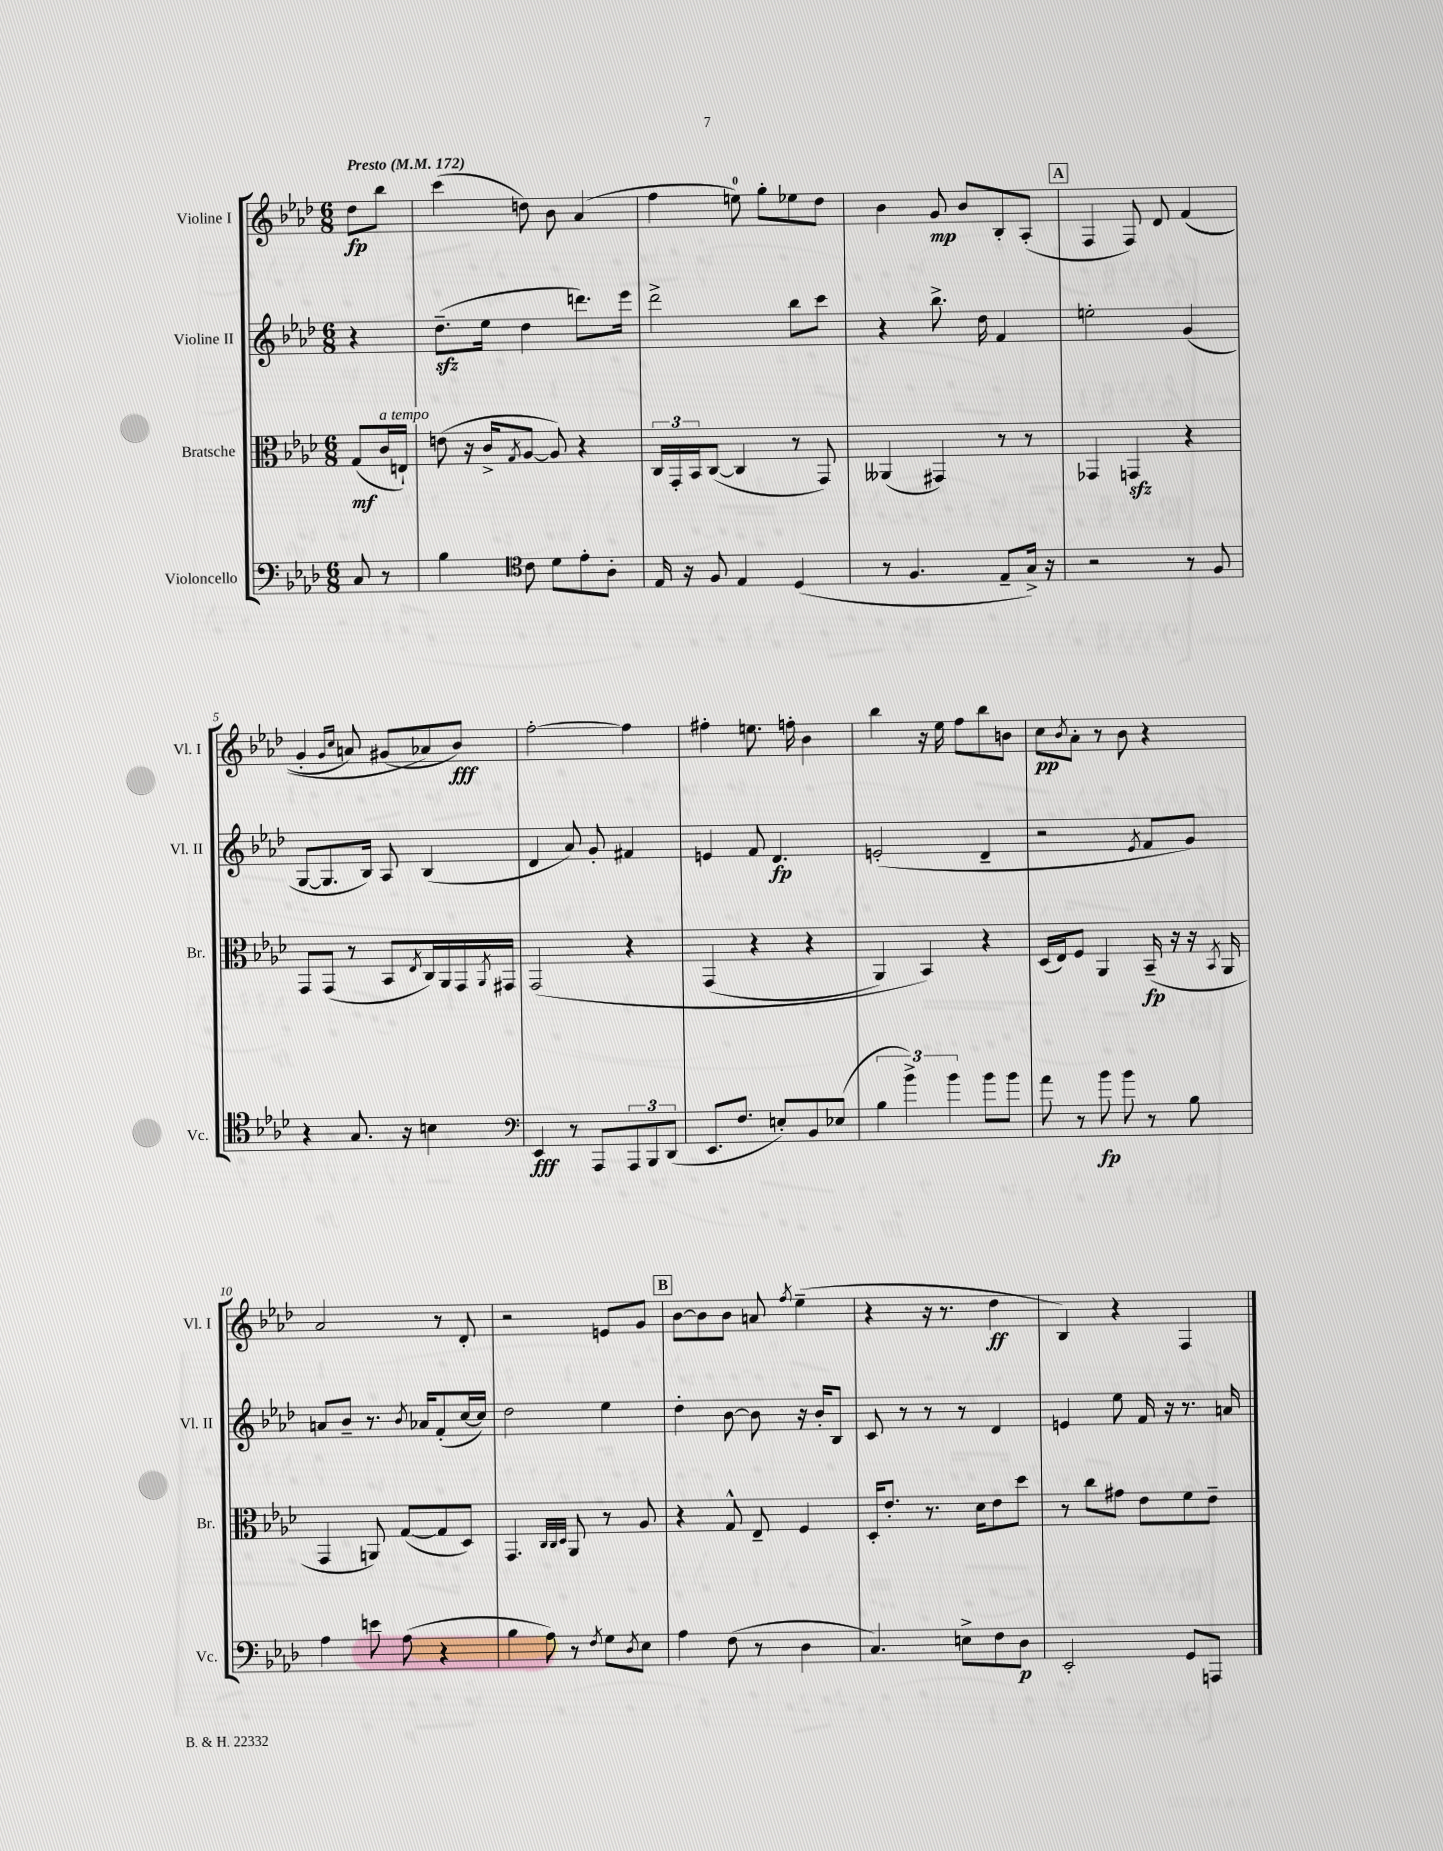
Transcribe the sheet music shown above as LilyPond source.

<<
\new StaffGroup <<
\new Staff = "s0" \with { instrumentName = "Violine I" shortInstrumentName = "Vl. I" } {
    \clef treble \key aes \major \numericTimeSignature \time 6/8 \partial 4 \tempo "Presto" 4 = 172
    des''8\fp bes''8 |
    c'''4( d''8) bes'8 aes'4( |
    f''4 e''8-0) g''8-. ees''8 des''8 |
    bes'4 g'8\mp bes'8 bes8-. aes8-.( |
    \mark \markup { \box "A" } f4 f8) des'8 f'4(\( |
    g'4-. \grace { g'16 c''16 } a'8) gis'8( aes'8\) bes'8\fff) |
    f''2~-. f''4 |
    fis''4-. e''8. f''16-. bes'4 |
    bes''4 r16 ees''16 f''8 bes''8 b'8 |
    c''8\pp \acciaccatura { bes'8 } aes'8-. r8 bes'8 r4 |
    aes'2 r8 des'8-. |
    r2 e'8 g'8 |
    \mark \markup { \box "B" } bes'8~ bes'8 bes'8 a'8 \acciaccatura { f''8 } ees''4--( |
    r4 r16 r8. des''4\ff |
    bes4) r4 f4 \bar "|." |
}
\new Staff = "s1" \with { instrumentName = "Violine II" shortInstrumentName = "Vl. II" } {
    \clef treble \key aes \major \numericTimeSignature \time 6/8 \partial 4
    r4 |
    des''8.--\sfz( ees''16 des''4 d'''8.) ees'''16 |
    des'''2-> bes''8 c'''8 |
    r4 bes''8.-> des''16 f'4 |
    \mark \markup { \box "A" } e''2-. g'4( |
    g8~ g8. bes16) aes8 bes4( |
    des'4 aes'8) g'8-. fis'4 |
    e'4 f'8 des'4.\fp |
    e'2-.( des'4-- |
    r2 \acciaccatura { ees'8 } f'8 g'8) |
    a'8 bes'8-- r8. \acciaccatura { bes'8 } aes'16 f'8-.( c''16~ c''16) |
    des''2 ees''4 |
    \mark \markup { \box "B" } des''4-. bes'8~ bes'8 r16 bes'16-. bes8 |
    c'8 r8 r8 r8 des'4 |
    e'4 ees''8 f'16 r16 r8. a'16 \bar "|." |
}
\new Staff = "s2" \with { instrumentName = "Bratsche" shortInstrumentName = "Br." } {
    \clef alto \key aes \major \numericTimeSignature \time 6/8 \partial 4
    g8\mf( c'16^\markup { \italic "a tempo" } e16-!) |
    e'8( r16 c'16-> \acciaccatura { g8 } aes8~ aes8) r4 |
    \tuplet 3/2 { c16 g,16-. bes,16 } c8~( c4 r8 g,8) |
    aeses,4( gis,4) r8 r8 |
    \mark \markup { \box "A" } ges,4 g,4\sfz r4 |
    g,8 g,8( r8 bes,8 \acciaccatura { ees8 } c16) aes,16 g,16 \acciaccatura { aes,8 } gis,16 |
    g,2\( r4 |
    g,4( r4 r4 |
    aes,4) bes,4\) r4 |
    des16( ees16) f8 aes,4 bes,16--\fp( r16 r16 \acciaccatura { bes,8 } aes,16 |
    g,4 a,8) g8~( g8 des8) |
    g,4. \grace { c32 c32 des32 } aes,8 r8 aes8 |
    \mark \markup { \box "B" } r4 g8-^ ees8-- f4 |
    des16-. ees'8.-. r8. des'16 ees'8 des''8 |
    r8 c''8 gis'8 ees'8 f'8 ees'8-- \bar "|." |
}
\new Staff = "s3" \with { instrumentName = "Violoncello" shortInstrumentName = "Vc." } {
    \clef bass \key aes \major \numericTimeSignature \time 6/8 \partial 4
    c8 r8 |
    bes4 \clef tenor c'8 des'8 ees'8-. aes8-. |
    ees16 r16 f8 ees4 des4( |
    r8 f4. ees8-- g16->) r16 |
    \mark \markup { \box "A" } r2 r8 f8 |
    r4 g8. r16 b4 |
    \clef bass ees,4\fff r8 aes,,8 \tuplet 3/2 { aes,,8 bes,,8 des,8( } |
    ees,8. f8. e8-.) bes,8 ees8( |
    \tuplet 3/2 { bes4 bes'4->) bes'4 } bes'8 bes'8 |
    aes'8 r8 bes'8\fp bes'8 r8 bes8 |
    aes4 e'8 aes8( r4 |
    bes4 aes8) r8 \acciaccatura { f8 } g8 \acciaccatura { des8 } ees8 |
    \mark \markup { \box "B" } aes4 f8( r8 des4 |
    c4.) e8-> f8 des8\p |
    ees,2-. g,8 a,,8 \bar "|." |
}
>>
>>
